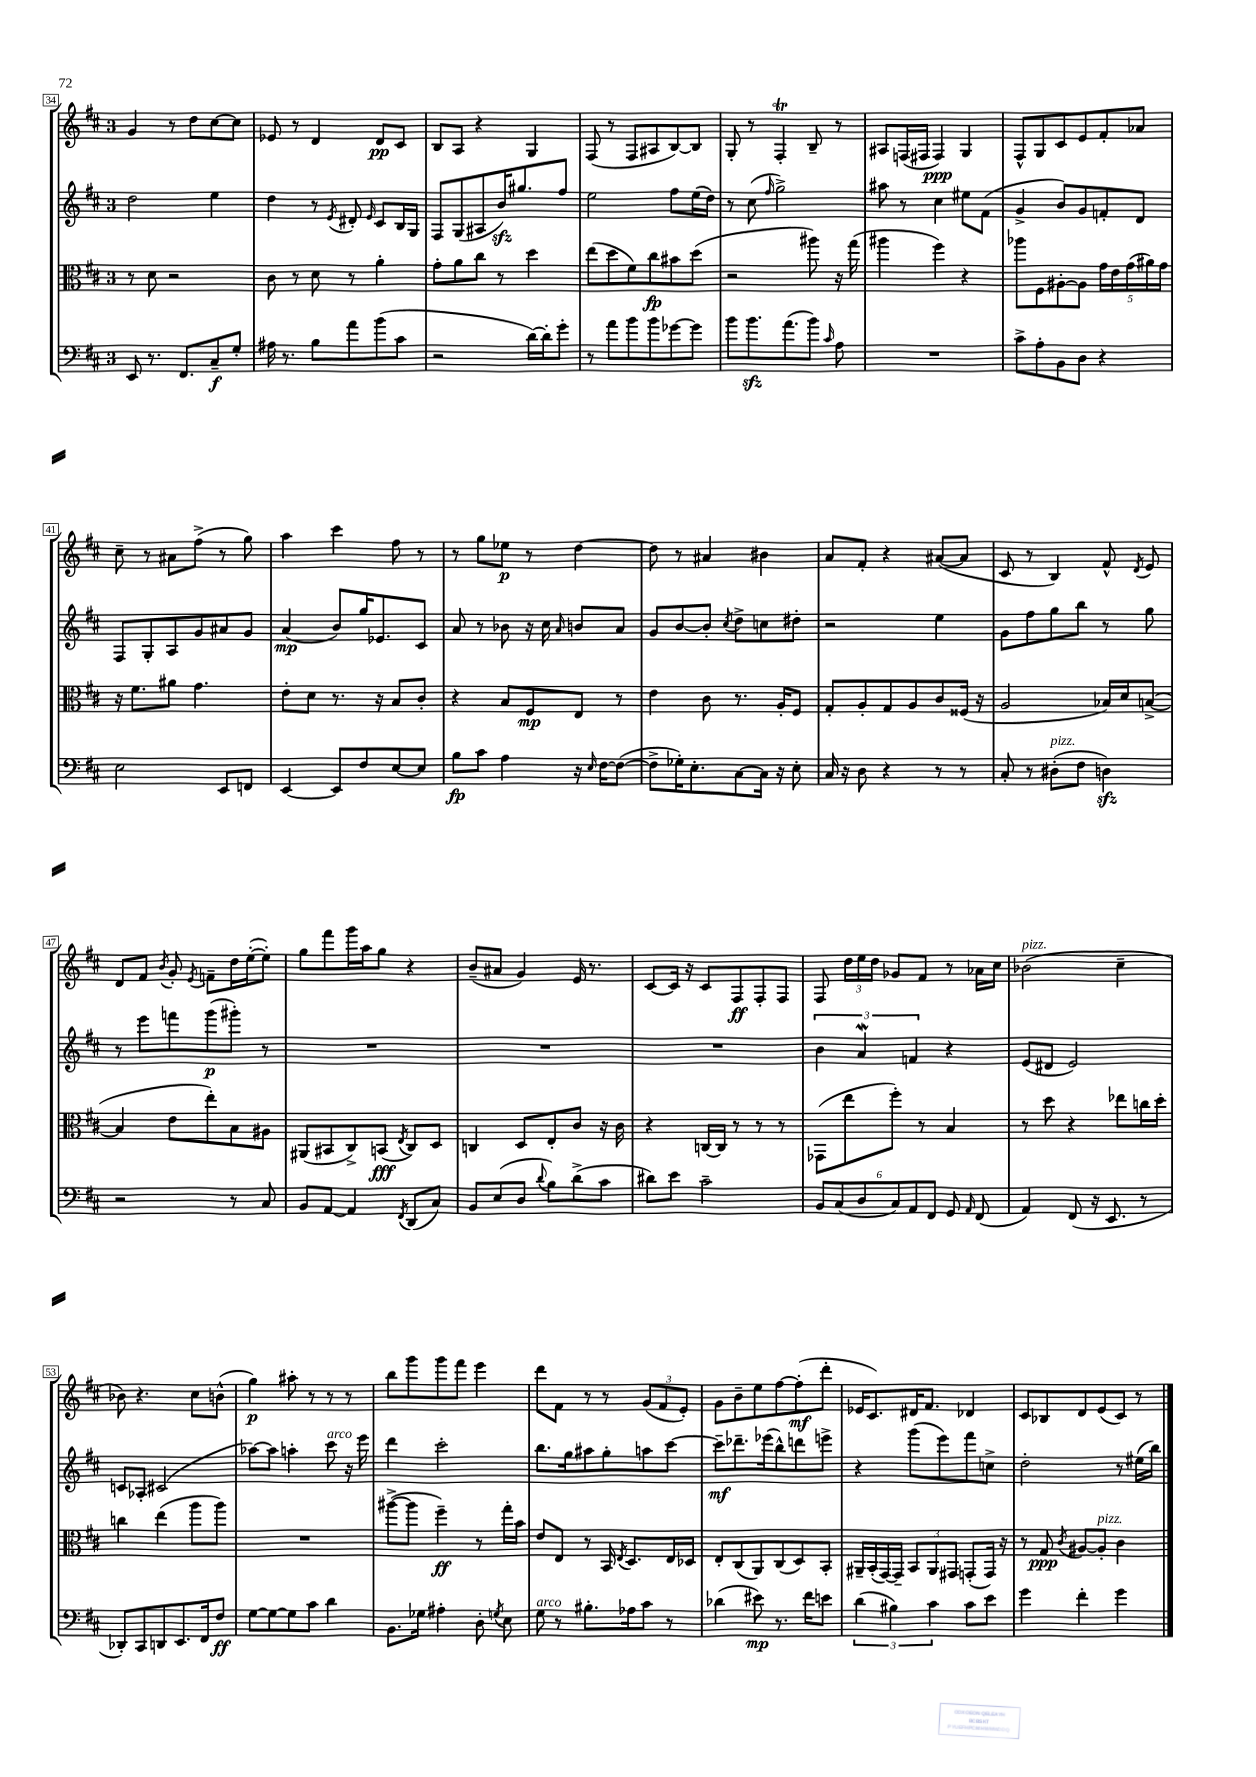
<<
\new StaffGroup <<
\new Staff = "s0" {
    \clef treble \key d \major \once \override Staff.TimeSignature.style = #'single-digit \time 3/4
    \autoBeamOff g'4 r8 d''8[ cis''8~ cis''8] |
    ees'8 r8 d'4 d'8[\pp cis'8] |
    b8[ a8] r4 g4 |
    fis8( r8 fis8[ ais8 b8~) b8] |
    g8-. r8 fis4-.\trill b8-- r8 |
    ais8[ f16( fis16] fis4\ppp) g4 |
    fis8[-^ g8 cis'8 e'8 fis'8-. aes'8] |
    cis''8-- r8 ais'8[ fis''8]->( r8 g''8) |
    a''4 cis'''4 fis''8 r8 |
    r8 g''8[ ees''8]\p r8 d''4~ |
    d''8 r8 ais'4 bis'4 |
    a'8[ fis'8]-. r4 ais'8[~( ais'8] |
    cis'8 r8 b4) fis'8-^ \acciaccatura { d'8 } e'8 |
    d'8[ fis'8] \acciaccatura { b'8 } g'8-. \acciaccatura { e'8 } f'8[-- d''16 e''16~-.( e''8]-.) |
    g''8[ fis'''8 g'''16 a''16 g''8] r4 |
    b'8[--( ais'8] g'4) e'16 r8. |
    cis'8[~ cis'16] r16 cis'8[ fis8\ff fis8-. fis8] |
    fis8 \tuplet 3/2 { d''16[ e''16 d''16] } ges'8[ fis'8] r8 aes'16[ cis''16] |
    bes'2^\markup { \italic "pizz." }( cis''4-- |
    bes'8) r4. cis''8[ b'8]-^( |
    g''4\p) ais''8-. r8 r8 r8 |
    b''8[ g'''8 g'''8 fis'''8] e'''4 |
    d'''8[ fis'8] r8 r8 \tuplet 3/2 { g'8[( fis'8 e'8]-.) } |
    g'8[ b'8-- e''8 fis''8~ fis''8-.\mf( d'''8]-. |
    ees'16[ cis'8.) dis'16 fis'8.] des'4 |
    cis'8[ bes8 d'8 e'8( cis'8]) r8 \bar "|." |
}
\new Staff = "s1" {
    \clef treble \key d \major \once \override Staff.TimeSignature.style = #'single-digit \time 3/4
    \autoBeamOff d''2 e''4 |
    d''4 r8 \acciaccatura { e'8 } dis'8-. \grace { e'16 } cis'8[ b16 g16] |
    fis8[ g8( ais8 b'16\sfz) gis''8. fis''8] |
    e''2 fis''8[ e''16( d''16]) |
    r8 cis''8( \grace { fis''16 } g''2->) |
    ais''8 r8 cis''4 eis''8[ fis'8]( |
    g'4-> b'8[) g'8 f'8-. d'8] |
    fis8[ g8-. a8 g'8 ais'8 g'8] |
    a'4\mp( b'8[) g''16 ees'8. cis'8] |
    a'8 r8 bes'8 r16 cis''16 \grace { a'16 } b'8[ a'8] |
    g'8[ b'8~ b'8]-. \acciaccatura { cis''8 } d''8[-> c''8 dis''8]-. |
    r2 e''4 |
    g'8[ fis''8 g''8 b''8] r8 g''8 |
    r8 e'''8[ f'''8 g'''8\p( gis'''8]-.) r8 |
    R2. |
    R2. |
    R2. |
    \tuplet 3/2 { b'4 a'4\mordent f'4 } r4 |
    e'8[( dis'8] e'2) |
    c'8[ aes8]-. cis'2( |
    aes''8[~) aes''8] a''4-. cis'''8^\markup { \italic "arco" } r16 e'''16 |
    d'''4 cis'''2-. |
    b''8.[ g''16 ais''8 g''8-. a''8 cis'''8]~ |
    cis'''8[--\mf des'''8.-- ees'''16( b''8-^) d'''8 e'''8]-> |
    r4 g'''8[( e'''8) fis'''8 c''8]-> |
    d''2-. r8 eis''16[( b''16]) \bar "|." |
}
\new Staff = "s2" {
    \clef alto \key d \major \once \override Staff.TimeSignature.style = #'single-digit \time 3/4
    \autoBeamOff r8 d'8 r2 |
    cis'8 r8 d'8 r8 a'4-. |
    g'8[-. a'8 cis''8] r8 d''4 |
    e''8[( d''8 fis'8) cis''8\fp bis'8 d''8]( |
    r2 ais''8) r16 g''16( |
    ais''4 fis''4) r4 |
    aes''8[ fis8 ais8~-. ais8] \tuplet 5/4 { g'16[ e'16 g'16( ais'16) g'16] } |
    r16 fis'8.[ ais'8] g'4. |
    e'8[-. d'8] r8. r16 b8[ cis'8]-. |
    r4 b8[ fis8\mp e8] r8 |
    e'4 cis'8 r8. a16[-. fis8] |
    g8[-. a8-. g8 a8 cis'8 fisis16]( r16 |
    a2 bes16[) d'16 b8]~->( |
    b4 e'8[ e''8-.) b8 ais8] |
    ais,8[( bis,8 cis8->) b,8]\fff( \acciaccatura { e8 } cis8[) d8] |
    c4 d8[ e8-. cis'8] r16 cis'16 |
    r4 c16[~ c16] r8 r8 r8 |
    ges,8[( e''8 fis''8]-.) r8 b4 |
    r8 d''8 r4 ees''8[ c''16 d''16]-. |
    c''4 e''4( a''8[ a''8]) |
    R2. |
    ais''8[~->( ais''8] fis''4--\ff) r8 g''16[-. b'16] |
    e'8[ e8] r8 b,16 \acciaccatura { e8 } d8.[ e16 des16] |
    e8[-. cis8( a,8) cis8( d8) b,8]-. |
    ais,16[-- b,16-.( g,16~) g,16]-- \tuplet 3/2 { b,8[ ais,8 gis,8] } g,8[-.( g,16]) r16 |
    r8 g8\ppp \acciaccatura { cis'8 } ais8[~ ais8]-.^\markup { \italic "pizz." } cis'4 \bar "|." |
}
\new Staff = "s3" {
    \clef bass \key d \major \once \override Staff.TimeSignature.style = #'single-digit \time 3/4
    \autoBeamOff e,8 r8. fis,8.[ cis8--\f g8]-. |
    ais16 r8. b8[ a'8 b'8( cis'8] |
    r2 d'16[~) d'16-. g'8]-. |
    r8 a'8[ b'8 b'8 ges'8~ ges'8] |
    b'8[ b'8.\sfz a'8.( b'8]) \grace { cis'16 } a8 |
    R2. |
    cis'8[-> a8-. b,8 d8] r4 |
    e2 e,8[ f,8] |
    e,4~ e,8[ fis8 e8~ e8] |
    b8[\fp cis'8] a4 r16 \grace { e16 } fis16[~ fis8]~( |
    fis8[-> ges16-.) e8.-. cis8~ cis16] r16 e8-. |
    cis16 r16 d8 r4 r8 r8 |
    cis8-. r8 dis8[-.^\markup { \italic "pizz." }( fis8] d4\sfz) |
    r2 r8 cis8 |
    b,8[ a,8]~ a,4 \acciaccatura { fis,8 } d,8[( cis8]) |
    b,8[ e8( d8] \appoggiatura { d'8 } b8[) d'8->( cis'8] |
    dis'8[) e'8] cis'2-- |
    \tuplet 6/4 { b,8[ cis8( d8 cis8) a,8 fis,8] } g,8 \grace { a,16 } fis,8( |
    a,4) fis,8( r16 e,8. r8 |
    des,8[-.) cis,8 d,8 e,8. fis,16 fis8]\ff |
    g8[~ g8~ g8 cis'8] d'4 |
    b,8.[ ges16] ais4-. d8-. \acciaccatura { g8 } e8 |
    g8^\markup { \italic "arco" } r8 bis8.[-. aes16 cis'8] r8 |
    des'4( eis'8\mp) r8. fis'16[ e'8] |
    \tuplet 3/2 { d'4( bis4) cis'4 } cis'8[ e'8] |
    g'4 fis'4-. g'4 \bar "|." |
}
>>
>>
\layout { \context { \Score currentBarNumber = #34 \override BarNumber.stencil = #(make-stencil-boxer 0.1 0.3 ly:text-interface::print) } }
